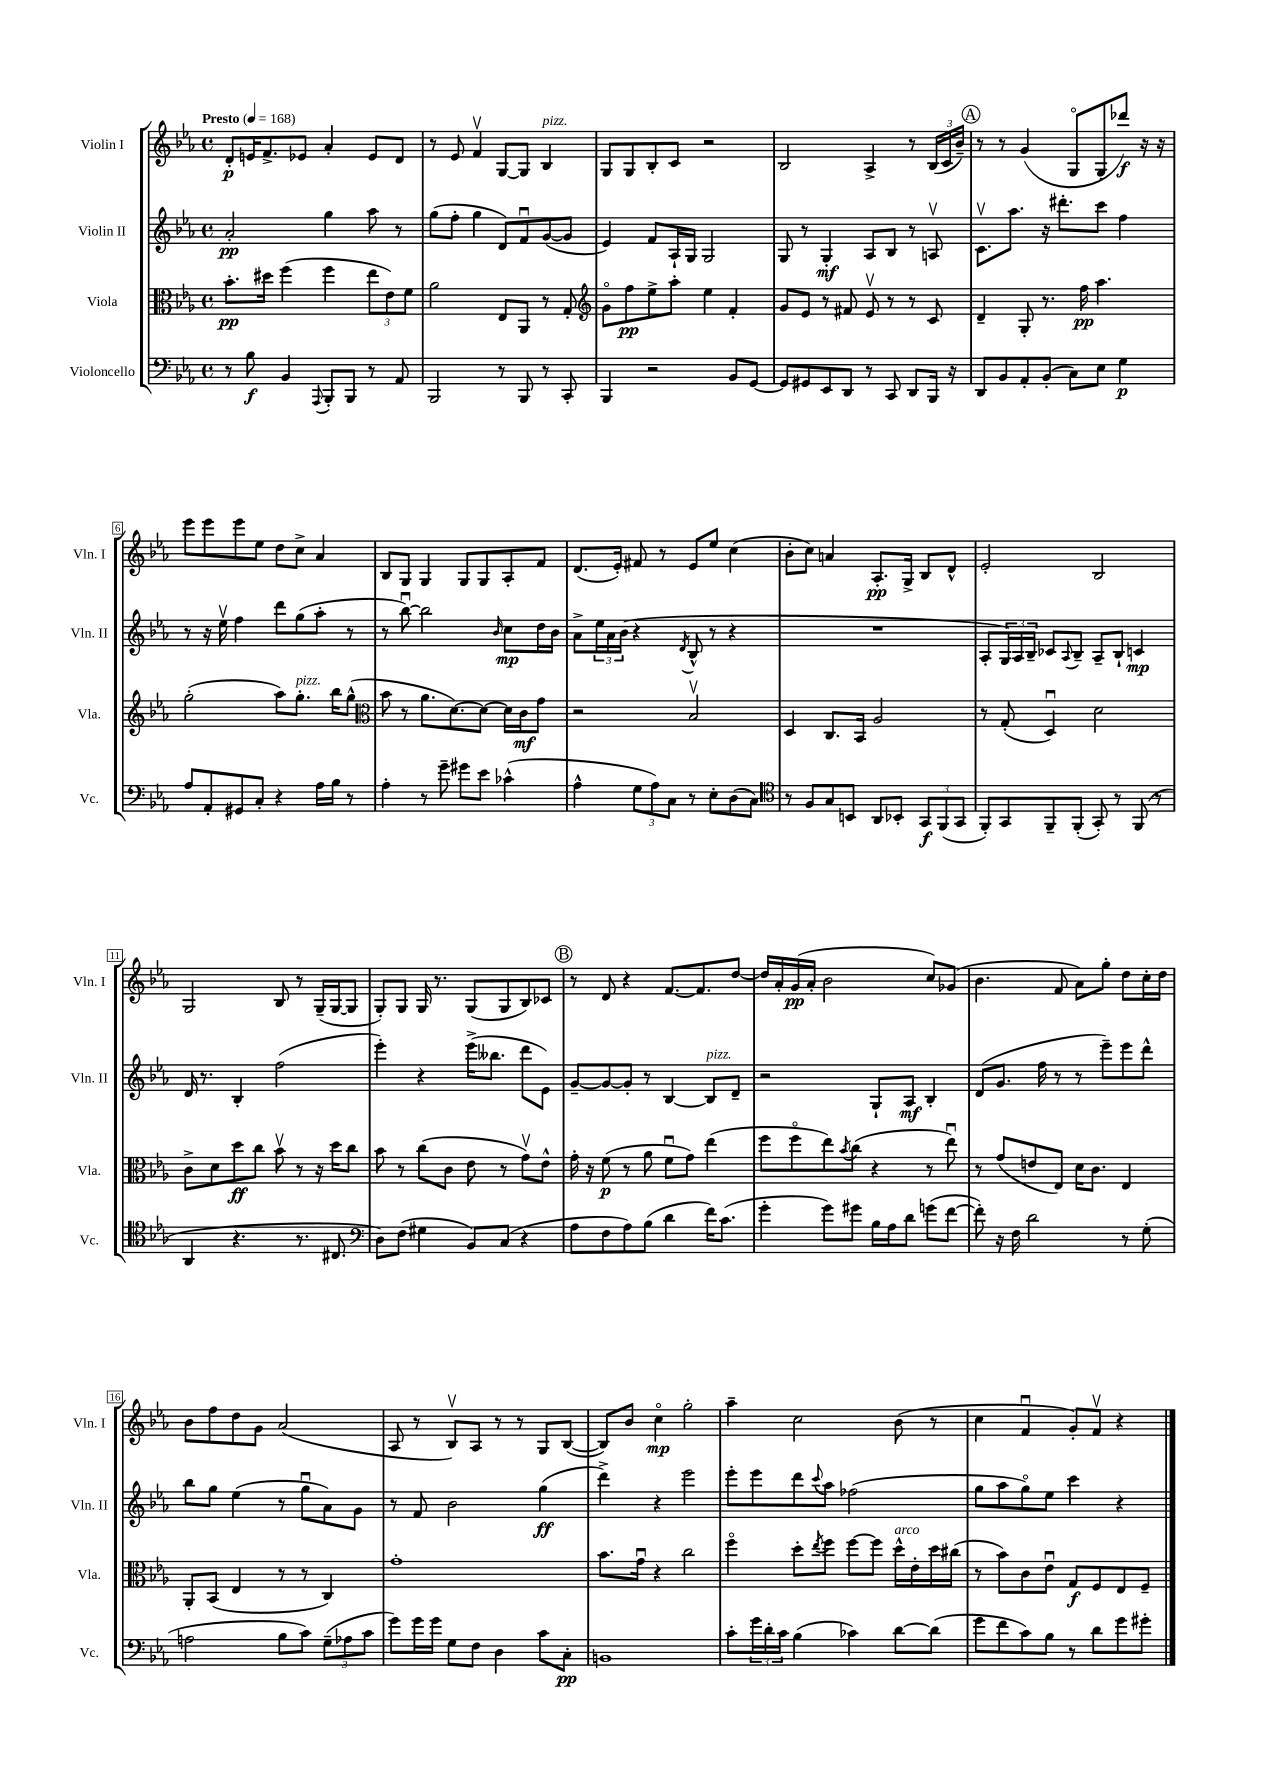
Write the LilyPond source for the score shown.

<<
\new StaffGroup <<
\new Staff = "s0" \with { instrumentName = "Violin I" shortInstrumentName = "Vln. I" } {
    \clef treble \key ees \major \defaultTimeSignature \time 4/4 \tempo "Presto" 4 = 168
    d'8-.\p e'16 f'8.-> ees'8 aes'4-. ees'8 d'8 |
    r8 ees'8 f'4\upbow g8~ g8 bes4^\markup { \italic "pizz." } |
    g8 g8 bes8-. c'8 r2 |
    bes2 aes4-> r8 \tuplet 3/2 { bes16( c'16 bes'16--) } |
    \mark \markup { \circle "A" } r8 r8 g'4( g8\flageolet g8-. des'''8\f) r16 r16 |
    ees'''8 ees'''8 ees'''8 ees''8 d''8 c''8-> aes'4 |
    bes8 g8 g4 g8 g8 aes8-. f'8 |
    d'8.( ees'16-.) fis'8 r8 ees'8 ees''8 c''4( |
    bes'8-. c''8) a'4 aes8.-.\pp g16-> bes8 d'8-^ |
    ees'2-. bes2 |
    g2 bes8 r8 g16--( g16~ g8 |
    g8-.) g8 g16 r8. g8( g8 bes8) ces'8 |
    \mark \markup { \circle "B" } r8 d'8 r4 f'8.~ f'8. d''8~ |
    d''16 aes'16-. g'16\pp( aes'16-. bes'2 c''8) ges'8( |
    bes'4. f'8 aes'8) g''8-. d''8 c''16-. d''16 |
    bes'8 f''8 d''8 g'8 aes'2( |
    aes8 r8 bes8\upbow) aes8 r8 r8 g8 bes8~( |
    bes8) bes'8 c''4\flageolet\mp g''2-. |
    aes''4-- c''2 bes'8( r8 |
    c''4 f'4\downbow g'8-.) f'8\upbow r4 \bar "|." |
}
\new Staff = "s1" \with { instrumentName = "Violin II" shortInstrumentName = "Vln. II" } {
    \clef treble \key ees \major \defaultTimeSignature \time 4/4
    aes'2-.\pp g''4 aes''8 r8 |
    g''8( f''8-. g''4 d'8) f'8\downbow g'8~( g'8 |
    ees'4) f'8 aes16-! g16 g2 |
    g8 r8 g4-.\mf aes8 bes8 r8 a8\upbow |
    \mark \markup { \circle "A" } c'8.\upbow aes''8. r16 dis'''8.-. c'''8 f''4 |
    r8 r16 ees''16\upbow f''4 d'''8 g''8( aes''8-. r8 |
    r8 bes''8~\downbow) bes''2 \grace { bes'16 } c''8\mp d''16 bes'16 |
    aes'8-> \tuplet 3/2 { ees''16 aes'16 bes'16( } r4 \acciaccatura { d'8 } bes8-^ r8 r4 |
    R1 |
    aes8-. \tuplet 3/2 { g16) aes16 bes16-- } ces'8 \appoggiatura { aes8 } bes8-- aes8-- bes8-! c'4\mp |
    d'16 r8. bes4-. f''2( |
    ees'''4-.) r4 ees'''16->( beses''8. d'''8 ees'8) |
    \mark \markup { \circle "B" } g'8~-- g'8~ g'8-. r8 bes4~ bes8^\markup { \italic "pizz." } d'8-- |
    r2 g8-! aes8\mf bes4-. |
    d'8( g'8. f''16 r8 r8 ees'''8--) ees'''8 d'''8-^ |
    bes''8 g''8 ees''4( r8 g''8\downbow aes'8) g'8 |
    r8 f'8 bes'2 g''4\ff( |
    d'''4->) r4 ees'''2 |
    ees'''8-. ees'''8 d'''8 \appoggiatura { c'''8 } aes''8 fes''2( |
    g''8 aes''8 g''8\flageolet) ees''8 c'''4 r4 \bar "|." |
}
\new Staff = "s2" \with { instrumentName = "Viola" shortInstrumentName = "Vla." } {
    \clef alto \key ees \major \defaultTimeSignature \time 4/4
    bes'8.-.\pp dis''16 f''4( f''4 \tuplet 3/2 { ees''8 ees'8) f'8 } |
    aes'2 ees8 aes,8 r8 g8-. |
    \clef treble g'8\flageolet f''8\pp ees''8-> aes''8-. ees''4 f'4-. |
    g'8 ees'8 r8 fis'8 ees'8\upbow r8 r8 c'8 |
    \mark \markup { \circle "A" } d'4-- g8-. r8. f''16\pp aes''4. |
    g''2-.( aes''8) g''8.-.^\markup { \italic "pizz." } bes''16 g''8-^( |
    \clef alto bes'8 r8 aes'8. d'8.~) d'8~ d'16 c'16\mf g'8 |
    r2 bes2\upbow |
    d4 c8. bes,16 aes2 |
    r8 g8-.( d4\downbow) d'2 |
    c'8-> d'8 d''8\ff c''8 bes'8\upbow r8 r16 d''16 c''8 |
    bes'8 r8 c''8( c'8 ees'8 r8 g'8\upbow) ees'8-^ |
    \mark \markup { \circle "B" } g'16-. r16 f'8\p( r8 aes'8 f'8\downbow g'8) ees''4( |
    f''8 f''8\flageolet ees''8) \acciaccatura { bes'8 } c''8( r4 r8 ees''8\downbow) |
    r8 g'8( e'8 ees8) d'16 c'8. ees4 |
    aes,8-. bes,8( ees4 r8 r8 c4) |
    g'1-. |
    bes'8. g'16\downbow r4 c''2 |
    f''4\flageolet d''8-. \acciaccatura { ees''8 } f''8 f''8~ f''8 d''16-^^\markup { \italic "arco" } ees'16-. d''16 cis''16( |
    r8 bes'8) c'8 ees'8\downbow g8\f f8 ees8 f8-- \bar "|." |
}
\new Staff = "s3" \with { instrumentName = "Violoncello" shortInstrumentName = "Vc." } {
    \clef bass \key ees \major \defaultTimeSignature \time 4/4
    r8 bes8\f bes,4 \appoggiatura { aes,,8 } bes,,8-. bes,,8 r8 aes,8 |
    bes,,2 r8 bes,,8 r8 c,8-. |
    bes,,4 r2 bes,8 g,8~ |
    g,8 gis,8 ees,8 d,8 r8 c,8 d,8 bes,,16 r16 |
    \mark \markup { \circle "A" } d,8 bes,8 aes,8-. bes,8-.( c8) ees8 g4\p |
    aes8 aes,8-. gis,8 c8-. r4 aes16 bes16 r8 |
    aes4-. r8 g'8-- gis'8 ees'8 ces'4-^( |
    aes4-^ \tuplet 3/2 { g8 aes8) c8 } r8 ees8-. d8( c8) |
    \clef tenor r8 f8 g8 b,8 aes,8 bes,8-. \tuplet 3/2 { g,8\f f,8( g,8 } |
    f,8-.) g,8 f,8-- f,8-.( g,8-.) r8 f,8( r8 |
    aes,4 r4. r8. cis8. |
    \clef bass d8) f8( gis4 bes,8) c8( r4 |
    \mark \markup { \circle "B" } aes8 f8 aes8) bes8( d'4 f'16) c'8.( |
    g'4-. g'8) gis'8 bes16 aes16 d'8 g'8( f'8~ |
    f'8-.) r16 f16 d'2 r8 g8-.( |
    a2 bes8 c'8) \tuplet 3/2 { g8--( aes8 c'8 } |
    g'8) g'16 g'16 g8 f8 d4 c'8 c8-.\pp |
    b,1 |
    c'8-. \tuplet 3/2 { g'16 d'16-. c'16 } bes4( ces'4) d'8~ d'8( |
    g'8 f'8 c'8) bes8 r8 d'8 g'8 gis'8-. \bar "|." |
}
>>
>>
\layout { \context { \Score \override BarNumber.stencil = #(make-stencil-boxer 0.1 0.3 ly:text-interface::print) } }
